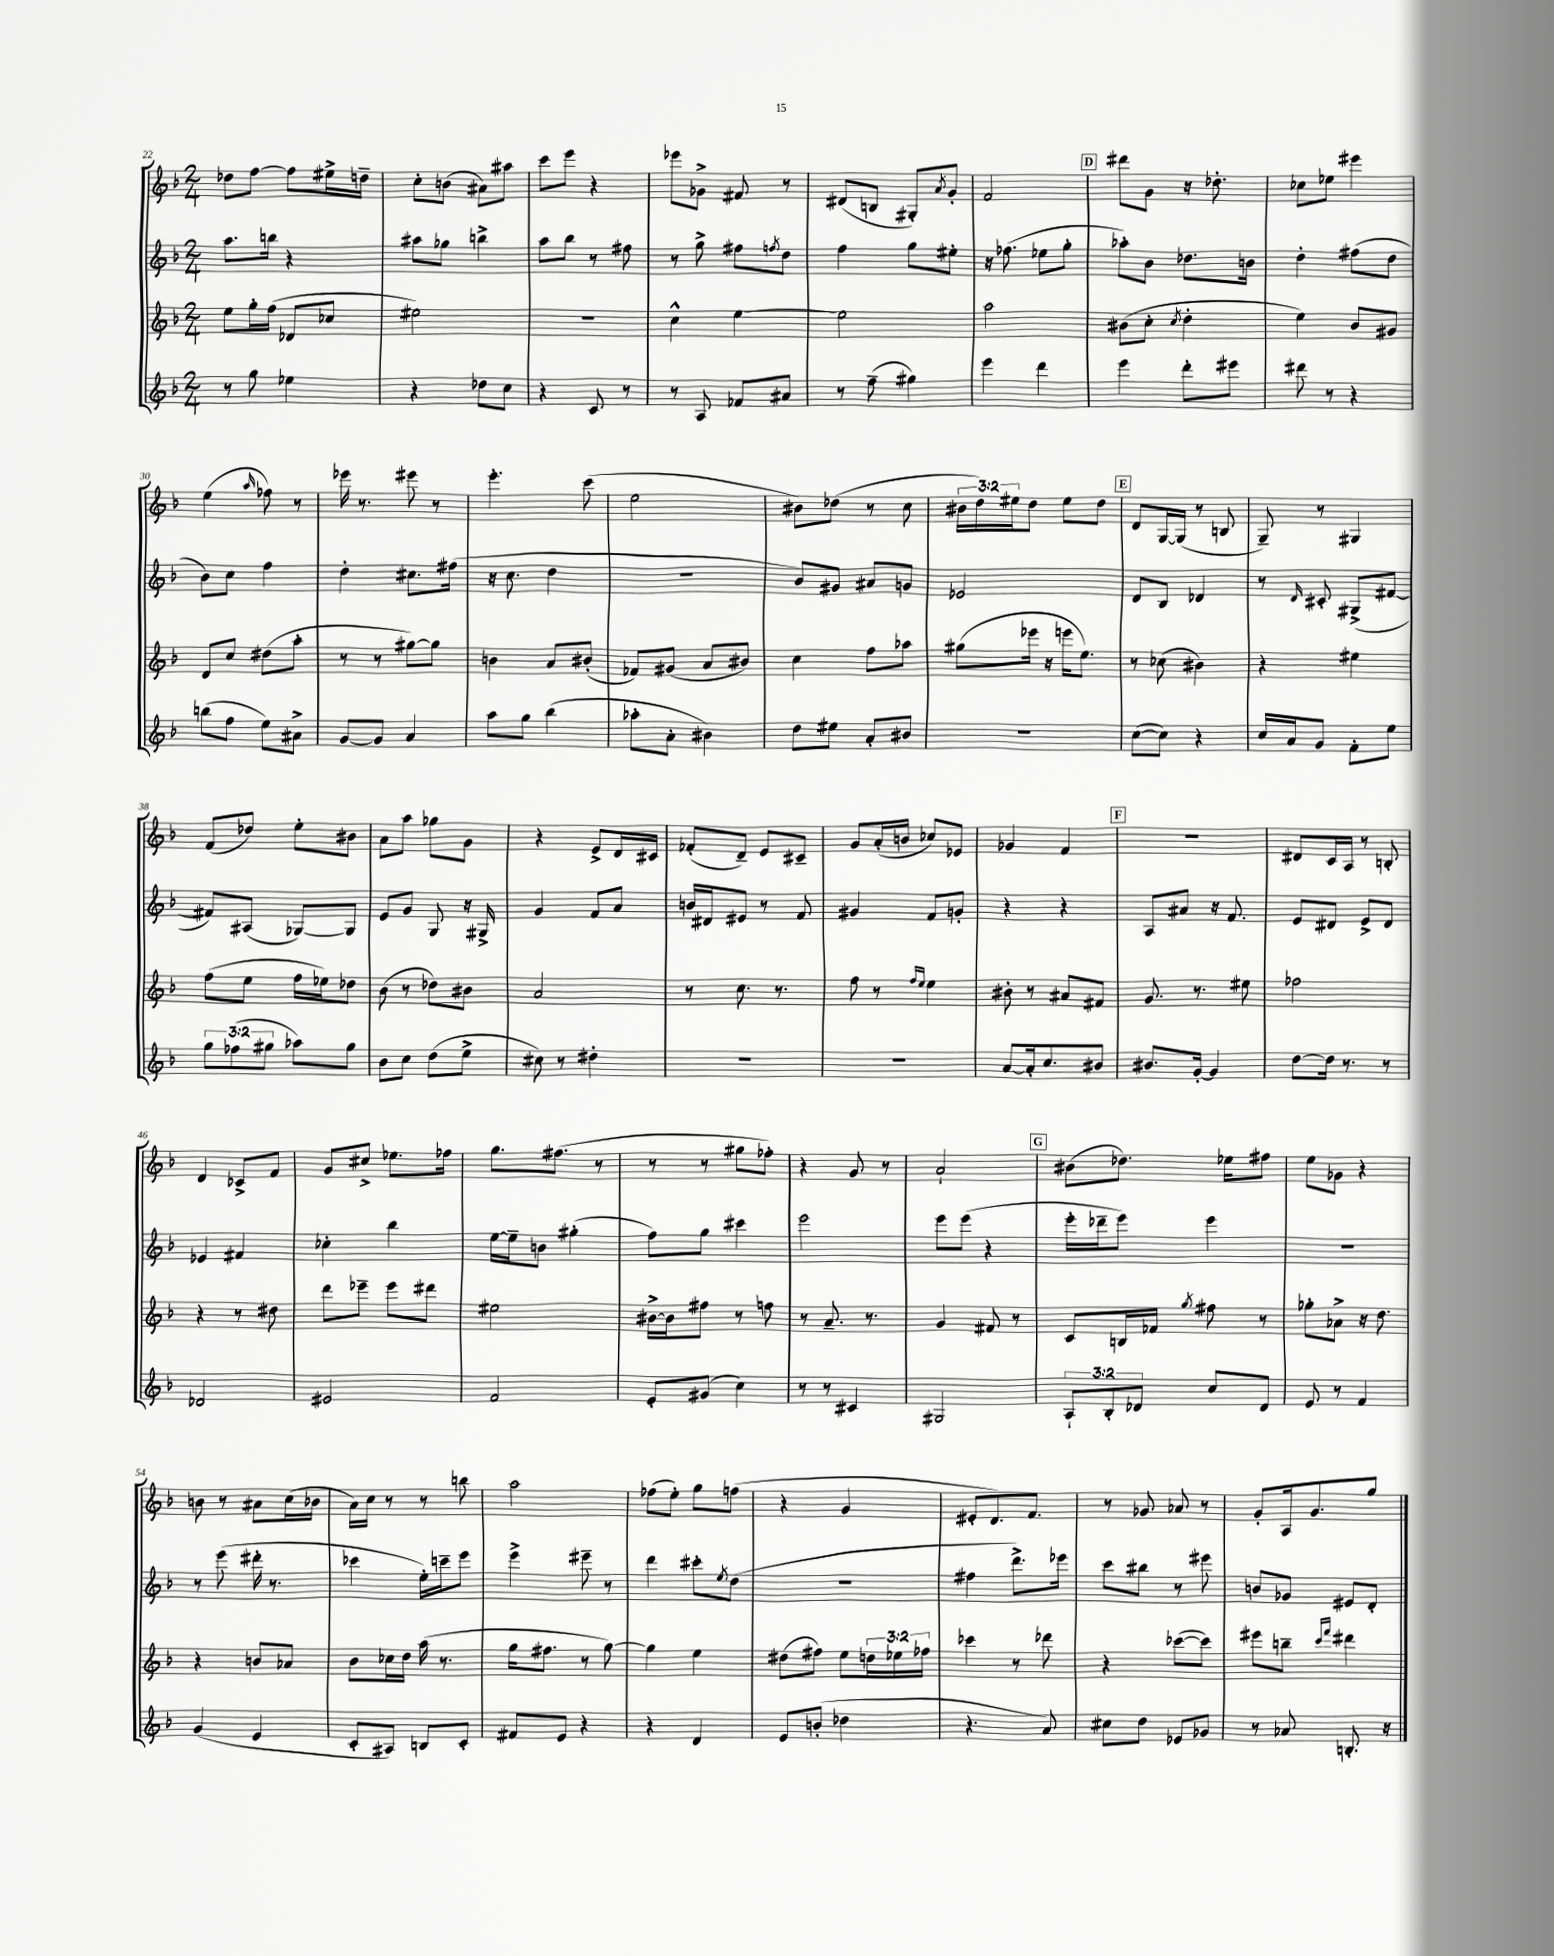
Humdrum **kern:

**kern	**kern	**kern	**kern
*staff4	*staff3	*staff2	*staff1
*clefG2	*clefG2	*clefG2	*clefG2
*k[b-]	*k[b-]	*k[b-]	*k[b-]
*M2/4	*M2/4	*M2/4	*M2/4
8r	8ee	8.aa	8dd-
8gg	16gg'	.	[8ff
.	(16ff	16bb	.
4ee-	8d-	4r	8ff]
.	8cc-	.	16ee#^
.	.	.	16dd~
=	=	=	=
4r	2ee#)	8aa#	8cc'
.	.	8gg-	(8b
8dd-	.	4bb^	8a#)
8cc	.	.	8aa#
=	=	=	=
4r	2r	8aa	8ccc
.	.	8bb-	8eee
8c	.	8r	4r
8r	.	8ff#	.
=	=	=	=
8r	4cc^^	8r	8eee-
8A	.	8gg^	8g-^
8f-	[4ee	8ff#	8f#
.	.	8qff	.
8a#	.	8dd	8r
=	=	=	=
8r	2ee]	4ff	(8d#
(8ff~	.	.	8B
4gg#)	.	8gg	8G#')
.	.	.	8qa
.	.	8ee#'	8g'
=	=	=	=
4eee	2aa	16r	2f
.	.	(8.ff-	.
4ddd	.	8ee-	.
.	.	8gg'	.
=	=	=	=
4eee	(8b#	8aa-')	8ddd#
.	8cc'	8b-	8g
.	8qcc	.	.
8ddd'	4dd'	8.dd-	16r
.	.	.	8.dd-'
8eee#	.	.	.
.	.	16b	.
=	=	=	=
8ddd#	4ee)	4dd'	8cc-
8r	.	.	8ee-
4r	8b-	(8ff#	4eee#
.	8g#	8dd	.
=	=	=	=
(8bb	8d	8b-)	(4ee
8ff	8cc	8cc	.
.	.	.	16qqaa
8ee)	(8dd#	4ff	8ff-)
8a#^	8aa'	.	8r
=	=	=	=
[8g	8r	4dd'	16eee-
.	.	.	8.r
8g]	8r	.	.
4a	[8gg#)	8.cc#	8eee#
.	8gg#]	.	8r
.	.	(16ff#	.
=	=	=	=
8aa	4b	16r	4.eee'
.	.	8.cc	.
8gg	.	.	.
(4bb-	8a	4dd	.
.	(8b#'	.	(8ccc
=	=	=	=
8aa-'	8f-)	2r	2ee
8a'	(8g#	.	.
4b#)	8a	.	.
.	8b#)	.	.
=	=	=	=
8dd	4cc	8b-)	8b#)
8ee#	.	8g#	(8dd-
8a'	8ff	8a#	8r
8b#	8aa-	8g	8cc
=	=	=	=
2r	(8gg#	2e-	24b#
.	.	.	24dd)
.	.	.	24ee#
.	16eee-	.	8dd
.	16r	.	.
.	16eee	.	8ee#
.	8.ee)	.	.
.	.	.	8dd
=	=	=	=
([8cc	8r	8d	8d
8cc])	(8cc-	8B-	[16G
.	.	.	(16G]
4r	4b#)	4d-	8r
.	.	.	8B
=	=	=	=
16cc	4r	8r	8G~)
16a	.	.	.
.	.	16qqd	.
8g	.	8c#'	8r
8f'	4ee#	(8G#^	4G#
8ee	.	[8f#	.
=	=	=	=
12gg	(8ff	8f#])	(8f
(12ff-	.	.	.
.	8ee	(8A#	8dd-)
12gg#	.	.	.
8aa-)	16ff	[8G-)	8ee'
.	16ee-)	.	.
8gg#	8dd-	8G-]	8b#
=	=	=	=
8b-	(8b-	8e	8a
8cc	8r	8g	8aa
(8dd	8dd-)	8G	8gg-
8ee^	8b#	16r	8g
.	.	16G#^	.
=	=	=	=
8cc#)	2a	4g	4r
8r	.	.	.
4dd#'	.	8f	8e^
.	.	8a	16d
.	.	.	16c#
=	=	=	=
2r	8r	16b	(8f-'
.	.	16d#	.
.	8.cc	8e#	8d~)
.	.	8r	8e
.	8.r	.	.
.	.	8f	8c#~
=	=	=	=
2r	8ff	4g#	8g
.	8r	.	(16a'
.	.	.	16b
.	16qqff	.	.
.	16qqee	.	.
.	4ee	8f	8cc-)
.	.	8g'	8e-
=	=	=	=
[8a	8b#'	4r	4g-
16a']	8r	.	.
8.cc	.	.	.
.	8a#	4r	4f
8b#	8f#	.	.
=	=	=	=
8.b#	8.g	8A	2r
.	.	8a#	.
[16g'	8.r	.	.
4g]	.	16r	.
.	.	8.f	.
.	8ee#	.	.
=	=	=	=
[8dd	2ff-	8e	8d#
16dd]	.	8d#	16c
8.r	.	.	16A
.	.	8e^	8r
8r	.	8d#	8B'
=	=	=	=
2d-	4r	4e-	4d
.	8r	4f#	8c-^
.	8dd#	.	8f
=	=	=	=
2e#	8ddd	4cc-'	8g
.	8eee-~	.	8cc#^
.	8eee-	4bb-	8.ee-
.	8ddd#	.	.
.	.	.	16ff-
=	=	=	=
2f	2ee#	[16ee	8.gg
.	.	16ee~]	.
.	.	8b	.
.	.	.	(8.ff#
.	.	(4gg#'	.
.	.	.	8r
=	=	=	=
8e'	[16b#^	8ff)	8r
.	16b#]	.	.
(8g#	8ff#	8gg	8r
4cc)	8r	4ccc#	8gg#
.	8ff	.	8ff-')
=	=	=	=
8r	8r	2eee	4r
8r	8.a~	.	.
4c#	.	.	8g
.	8.r	.	.
.	.	.	8r
=	=	=	=
2G#	4g	8eee	2a`
.	.	(8eee	.
.	8f#	4r	.
.	8r	.	.
=	=	=	=
12A`	8c	16eee'	(8b#
.	.	16ddd-~	.
12B-'	.	.	.
.	16B	8eee)	8.dd-)
12d-	.	.	.
.	16f-	.	.
.	8qgg	.	.
8cc	8ff#	4eee	.
.	.	.	16ee-
8d-	8r	.	8ff#
=	=	=	=
8e	8gg-'	2r	8ee
8r	8a-^	.	8g-
4f	16r	.	4r
.	8.dd	.	.
=	=	=	=
(4g	4r	8r	8b
.	.	(8eee	8r
4e	8b	16ddd#'	8a#
.	.	8.r	.
.	8a-	.	(16cc
.	.	.	16b-
=	=	=	=
8c'	8b-	4ccc-	16a)
.	.	.	16cc
8A#)	16cc-	.	8r
.	16dd	.	.
8B	(16aa	16ee')	8r
.	8.r	16ccc~	.
8c'	.	8eee	8bb
=	=	=	=
8f#	16gg	4eee^	2aa
.	8.ff#	.	.
8e	.	.	.
4r	8r	8eee#~	.
.	[8gg)	8r	.
=	=	=	=
4r	4gg]	4ddd	(8ff-
.	.	.	8ee')
4d	4ee	8ccc#'	8gg
.	.	8qee	.
.	.	(8dd	(8ff
=	=	=	=
8e	(8dd#	2r	4r
(8b'	8ff#)	.	.
4dd-	8ee	.	4g
.	24dd	.	.
.	24ee-	.	.
.	24ff-	.	.
=	=	=	=
4.r	4ccc-	4ff#	8e#'
.	.	.	8.d)
.	8r	8.ddd^)	.
.	.	.	8.f
8a)	8ddd-	.	.
.	.	16eee-	.
=	=	=	=
8cc#	4r	8ccc	8r
8dd	.	8bb#	8g-
8e-	([8ccc-	8r	8a-
8g-	8ccc-])	8eee#	8r
=	=	=	=
8r	8eee#	8b	8g'
8a-	8bb~	8g-	16A
.	.	.	8.g
.	16qqccc	.	.
.	16qqfff	.	.
8.B'	4ddd#	8e#	.
.	.	8d'	8gg
16r	.	.	.
==	==	==	==
*-	*-	*-	*-
